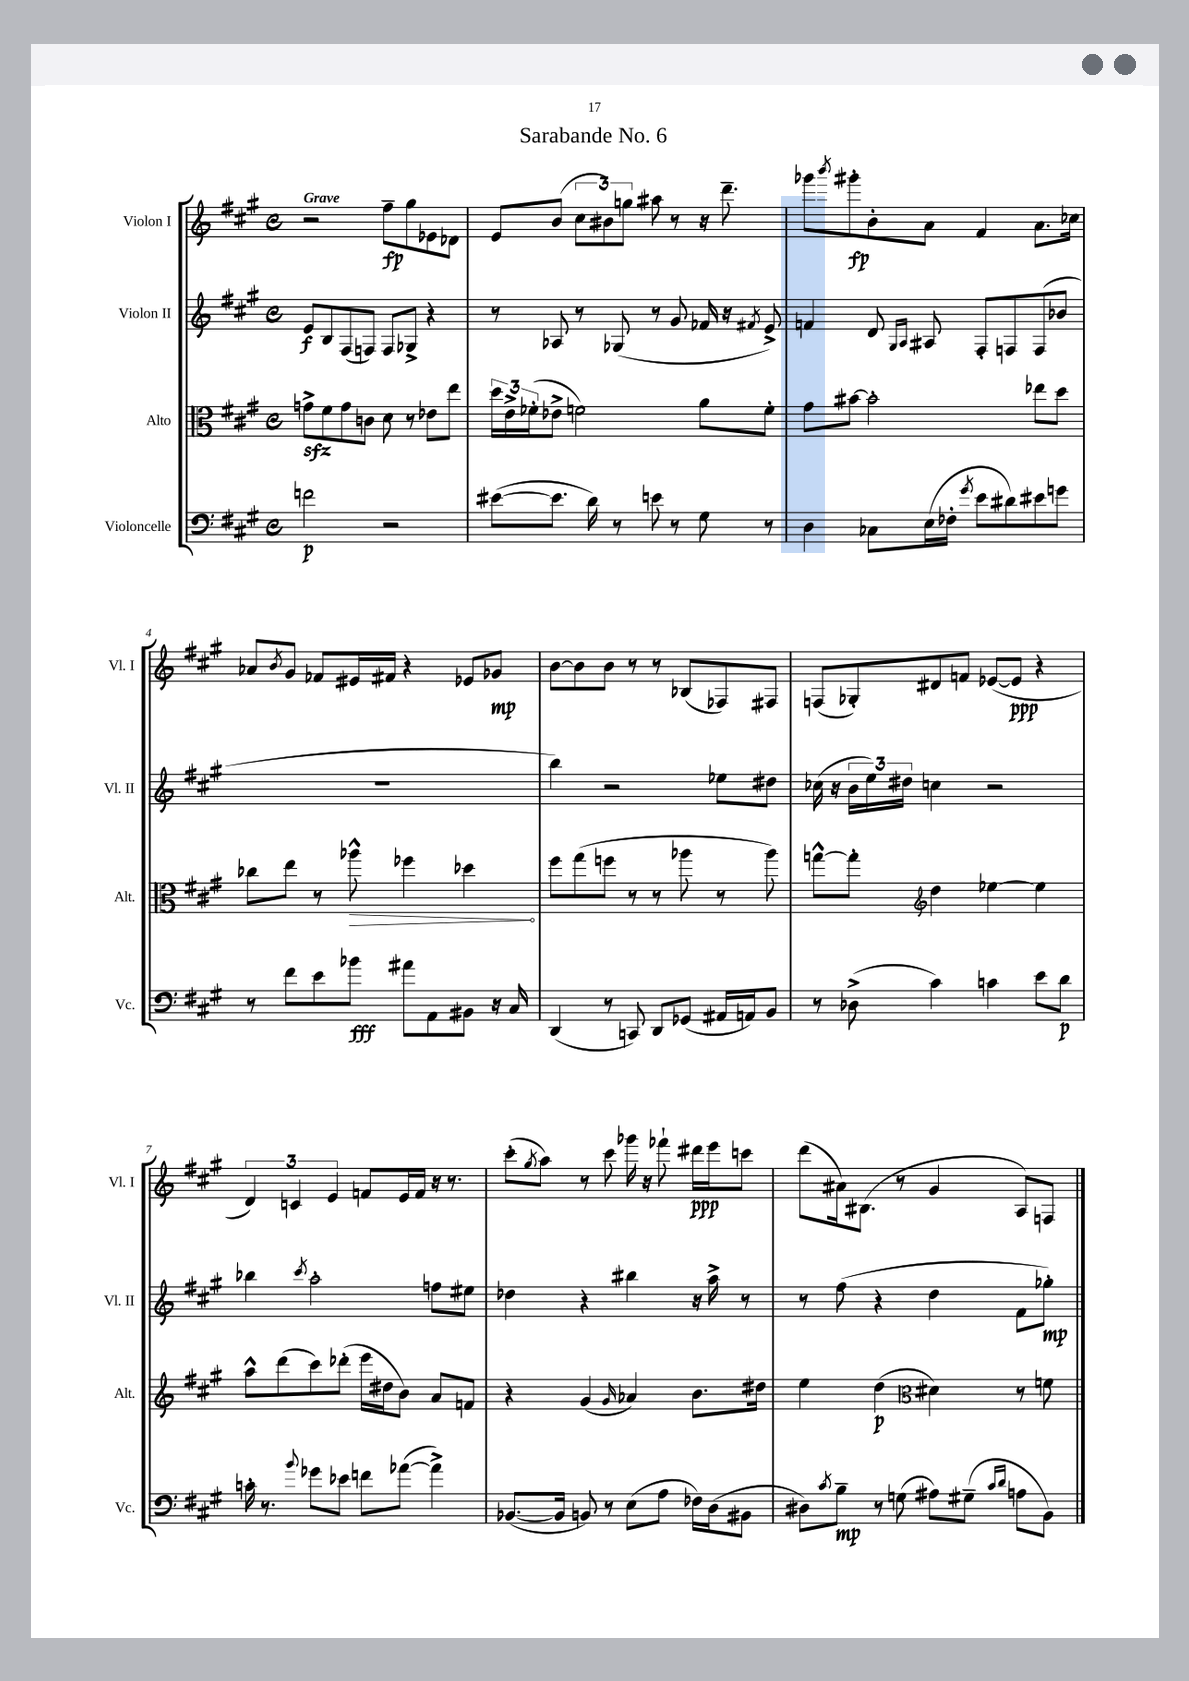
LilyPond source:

\header { title = "Sarabande No. 6" }
<<
\new StaffGroup <<
\new Staff = "s0" \with { instrumentName = "Violon I" shortInstrumentName = "Vl. I" } {
    \clef treble \key a \major \defaultTimeSignature \time 4/4 \tempo "Grave"
    r2 fis''8--\fp gis''8 ees'8 des'8 |
    e'8 b'8( \tuplet 3/2 { cis''8 bis'8) g''8 } ais''8 r8 r16 d'''8.-- |
    ges'''8 \acciaccatura { b'''8 } gis'''8-.\fp b'8-. a'8 fis'4 a'8. ces''16 |
    aes'8 \acciaccatura { b'8 } gis'8 fes'8 eis'16 fis'16 r4 ees'8 ges'8\mp |
    b'8~ b'8 b'8 r8 r8 bes8( fes8) fis8 |
    f8( ges8-.) dis'8 f'8 ees'8~( ees'8\ppp r4 |
    \tuplet 3/2 { d'4) c'4 e'4 } f'8 e'16 f'16 r16 r8. |
    cis'''8-.( \acciaccatura { gis''8 } a''8) r8 cis'''8 ges'''16 r16 fes'''8-! dis'''16\ppp e'''16 c'''8 |
    d'''8( ais'16) bis8.( r8 gis'4 a8) f8 \bar "|." |
}
\new Staff = "s1" \with { instrumentName = "Violon II" shortInstrumentName = "Vl. II" } {
    \clef treble \key a \major \defaultTimeSignature \time 4/4
    e'8\f b8 fis8( f8) f8 ges8-> r4 |
    r8 aes8 r8 ges8( r8 gis'8 fes'16 r16 \acciaccatura { fis'8 } e'8->) |
    f'4 d'8 \grace { gis16 a16 } ais8 fis8-. f8 f8( bes'8 |
    R1 |
    b''4) r2 ees''8 dis''8 |
    ces''16( r16 \tuplet 3/2 { b'16 e''16) dis''16 } c''4 r2 |
    bes''4 \acciaccatura { cis'''8 } a''2-. f''8 eis''8 |
    des''4 r4 bis''4 r16 a''16-> r8 |
    r8 fis''8( r4 d''4 fis'8 ges''8-.\mp) \bar "|." |
}
\new Staff = "s2" \with { instrumentName = "Alto" shortInstrumentName = "Alt." } {
    \clef alto \key a \major \defaultTimeSignature \time 4/4
    g'8->\sfz fis'8 g'8 c'8 d'8 r8 ees'8 e''8 |
    \tuplet 3/2 { d''16 e'16-> fes'16-.( } ees'8-> f'2) a'8 f'8-. |
    gis'8 bis'8~ bis'2-. ees''8 d''8 |
    ces''8 e''8 r8 \once \override Hairpin.circled-tip = ##t aes''8-^\> fes''4 des''4\! |
    fis''8 gis''8( f''8 r8 r8 aes''8 r8 aes''8) |
    g''8~-^ g''8-. \clef treble d''4 ees''4~ ees''4 |
    a''8-^ d'''8( cis'''8) des'''8-.( e'''16 dis''16 b'8) a'8 f'8 |
    r4 gis'4( \grace { gis'16 } aes'4) b'8. dis''16 |
    e''4 d''4\p( \clef alto dis'4) r8 f'8 \bar "|." |
}
\new Staff = "s3" \with { instrumentName = "Violoncelle" shortInstrumentName = "Vc." } {
    \clef bass \key a \major \defaultTimeSignature \time 4/4
    f'2\p r2 |
    eis'8~( eis'8. d'16) r8 e'8 r8 gis8 r8 |
    d4 ces8 e16( fes16-. \acciaccatura { gis'8 } e'8 dis'8) eis'8 g'8 |
    r8 fis'8 e'8 bes'8\fff ais'8 a,8 bis,8 r16 cis16 |
    d,4( r8 c,8) d,8 ges,8( ais,16 a,16) b,8 |
    r8 des8->( cis'4) c'4 e'8 d'8\p |
    c'16-. r8. \appoggiatura { b'8 } ges'8 ees'8 f'8 aes'8~( aes'4->) |
    bes,8.~( bes,16 b,8) r8 e8( a8 fes16) d16( bis,8 |
    dis8) \acciaccatura { cis'8 } b8--\mp r8 g8( ais8) gis8--( \grace { cis'16 d'16 } a8 b,8) \bar "|." |
}
>>
>>
